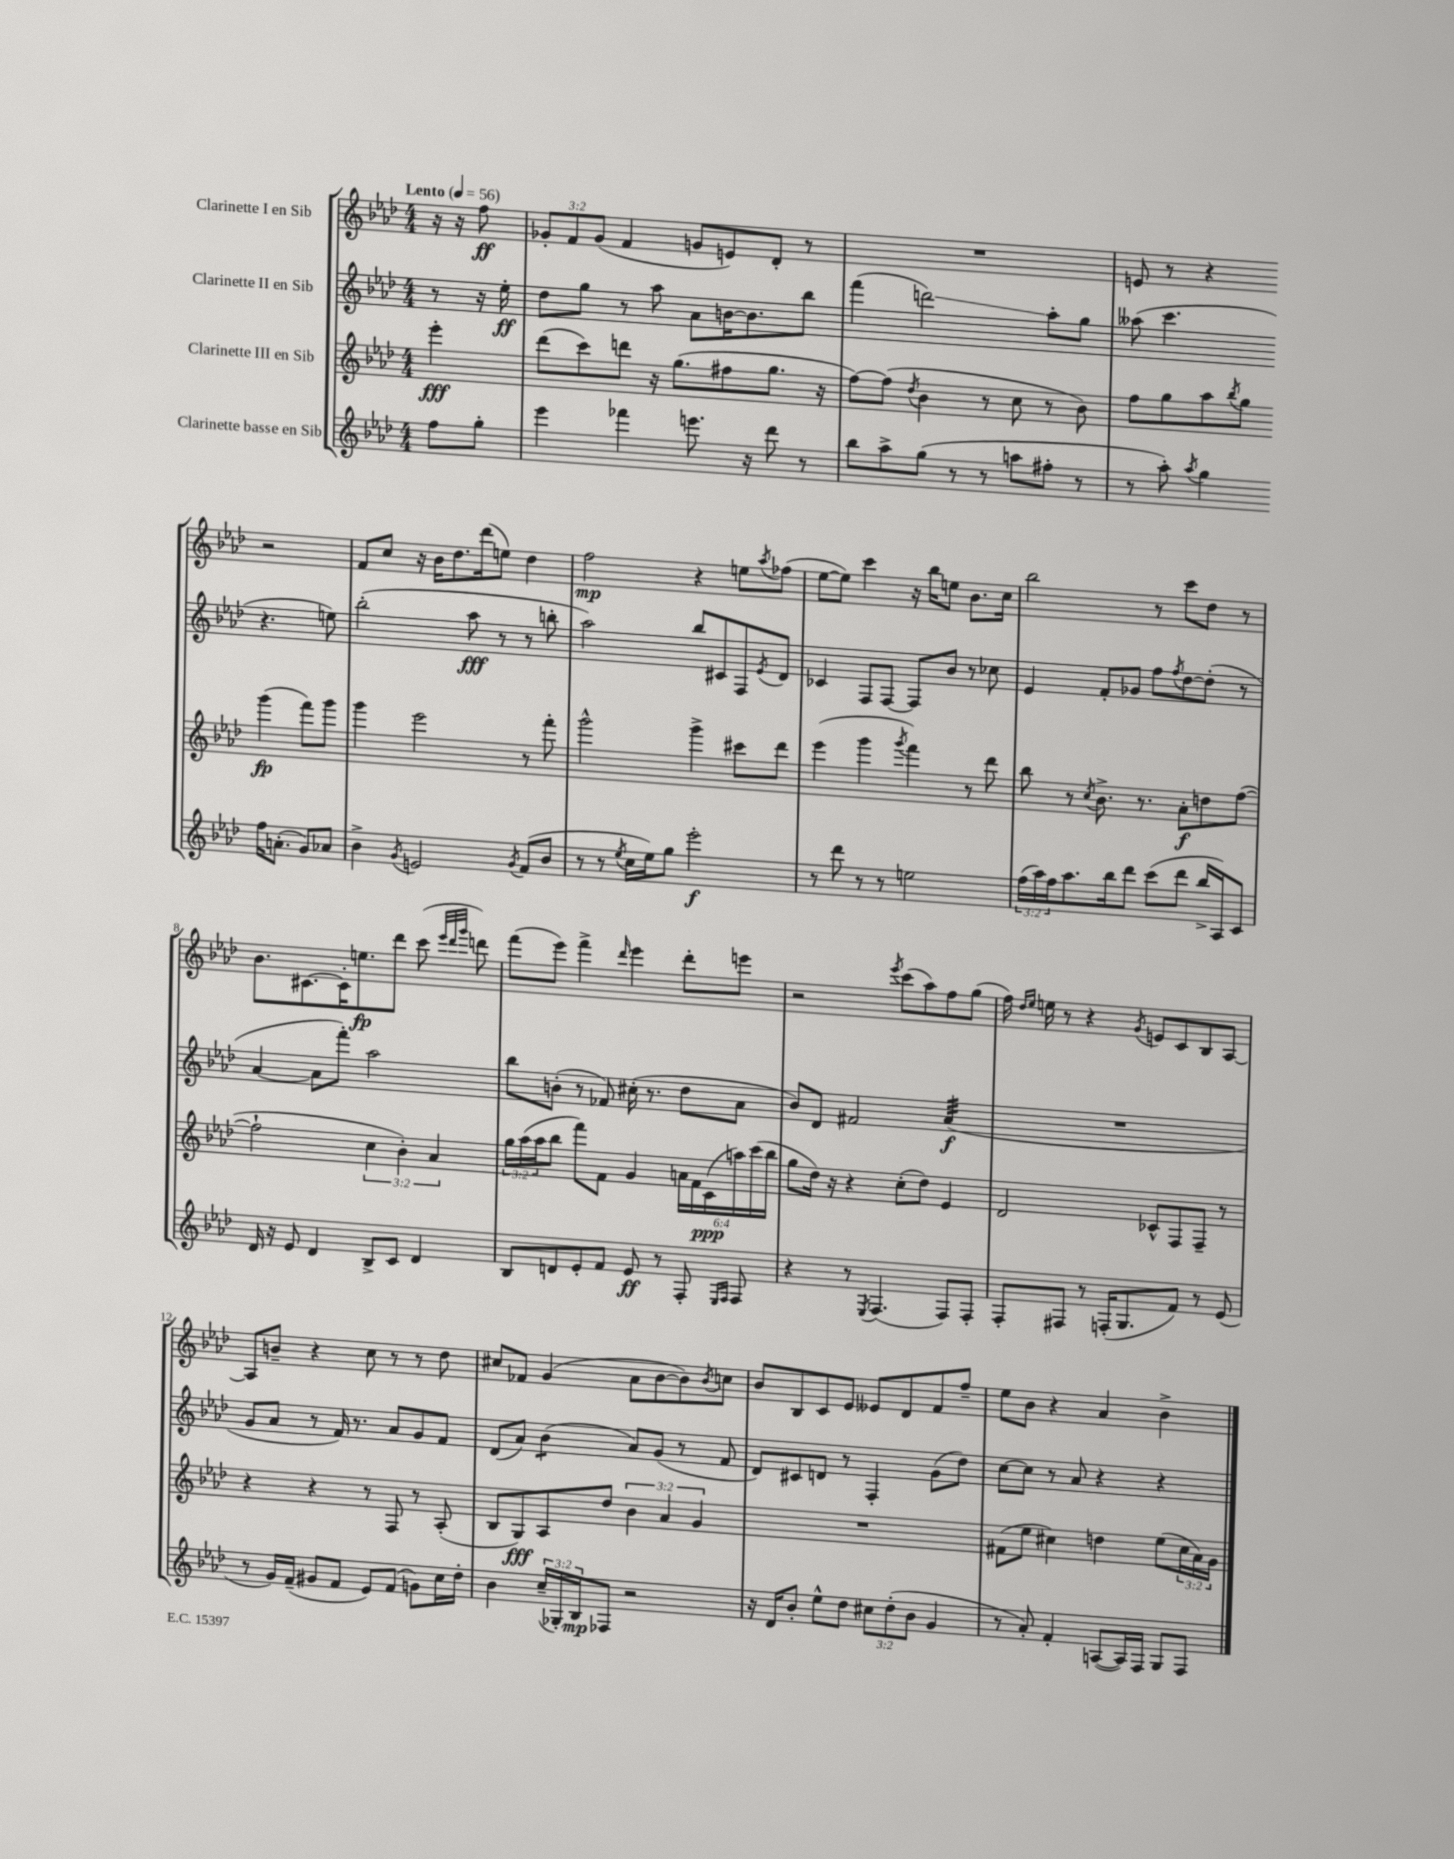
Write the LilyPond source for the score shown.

<<
\new StaffGroup <<
\new Staff = "s0" \with { instrumentName = "Clarinette I en Sib" } {
    \clef treble \key aes \major \numericTimeSignature \time 4/4 \override Staff.TupletNumber.text = #tuplet-number::calc-fraction-text \partial 4 \tempo "Lento" 4 = 56
    r16 r16 f''8\ff |
    \tuplet 3/2 { ges'8-. f'8 ges'8( } f'4 g'8 e'8) des'8-. r8 |
    R1 |
    e'8 r8 r4 r2 |
    f'8 c''8 r16 bes'16 des''8. des'''16( e''8) des''4 |
    f''2\mp r4 e''8 \acciaccatura { aes''8 } fes''8( |
    ees''8~ ees''8) c'''4 r16 bes''16 e''8 bes'8. c''16 |
    bes''2 r8 c'''8 des''8 r8 |
    bes'8. cis'8.~ cis'16-. e''8.\fp des'''8 c'''8( \grace { ees'''32 des'''32 g'''32 } d'''8) |
    f'''8( ees'''8) f'''4-> \grace { des'''16 } ees'''4 des'''8-. e'''8 |
    r2 \acciaccatura { ees'''8 } c'''8( aes''8) f''8 g''8( |
    f''16) \grace { des''16 ees''16 } e''16 r8 r4 \acciaccatura { g'8 } e'8 c'8 bes8 aes8~ |
    aes8 b'8-- r4 c''8 r8 r8 des''8 |
    cis''8 fes'8 g'4( aes'8 bes'8~ bes'8) \acciaccatura { bes'8 } c''8 |
    bes'8 bes8 c'8 ees'8 eeses'8 des'8 f'8 f''8-- |
    ees''8 bes'8 r4 aes'4 bes'4-> \bar "|." |
}
\new Staff = "s1" \with { instrumentName = "Clarinette II en Sib" } {
    \clef treble \key aes \major \numericTimeSignature \time 4/4 \partial 4
    r8 r16 ees''16-.\ff |
    des''8 g''8 r8 aes''8 aes'8 b'16~ b'8. bes''8 |
    f'''4( d'''2\glissando) aes''8-. g''8 |
    aeses''8( c'''4. r4. e''8) |
    bes''2-.( aes''8\fff r8 r8 b''8-. |
    aes''2) bes''8 cis'8 f8 \acciaccatura { ees'8 } des'8 |
    ces'4 f8 f8~ f8 bes'8 r8 ces''8 |
    ees'4 f'8-. ges'8 f''8 \acciaccatura { f''8 } des''8~ des''8-.( r8 |
    aes'4~ aes'8 f'''8-.) aes''2 |
    bes''8 b'8-.( r8 fes'8) cis''16-.( r8. des''8 aes'8 |
    bes'8) des'8 fis'2 aes'4:32\f( |
    R1 |
    g'8 aes'8 r8 f'16) r8. aes'8 g'8 f'8 |
    des'8( aes'8) bes'4:8( aes'8) g'8( r8 f'8 |
    des'8) cis'8 d'8 r8 f4-. g'8( des''8) |
    c''8~ c''8 r8 aes'8 r4 r4 \bar "|." |
}
\new Staff = "s2" \with { instrumentName = "Clarinette III en Sib" } {
    \clef treble \key aes \major \numericTimeSignature \time 4/4 \override Staff.TupletNumber.text = #tuplet-number::calc-fraction-text \partial 4
    ees'''4-.\fff |
    des'''8( c'''8) d'''8 r16 g''8.( fis''8 g''8. r16 |
    f''8~) f''8( \acciaccatura { des''8 } bes'4 r8 c''8 r8 bes'8) |
    f''8 g''8 aes''8 \acciaccatura { bes''8 } g''8 g'''4\fp( f'''8) g'''8 |
    g'''4 ees'''2 r8 f'''8-. |
    g'''2-^ g'''4-> cis'''8 des'''8 |
    ees'''4( g'''4 \acciaccatura { g'''8 } f'''4) r8 des'''8 |
    bes''8 r8 \acciaccatura { c''8 } bes'8.-> r8. aes'8-.\f d''8 f''8~( |
    f''2-! \tuplet 3/2 { c''4 bes'4-.) aes'4 } |
    \tuplet 3/2 { g''16 aes''16( aes''16 } bes''8 f'''8) f'8 g'4 \tuplet 6/4 { a'16 f'16 c'16\ppp( a''16) c'''16( bes''16 } |
    g''8 des''16) r16 r4 c''8-.( des''8) ees'4 |
    des'2 ces'8-^ f8 f8-- r8 |
    r4 r4 r8 f8 r8 aes8-.( |
    bes8 g8\fff) aes8 des''8 \tuplet 3/2 { bes'4 aes'4 g'4 } |
    R1 |
    fis'8( ees''8 cis''4) d''4 ees''8( \tuplet 3/2 { cis''16 aes'16) g'16 } \bar "|." |
}
\new Staff = "s3" \with { instrumentName = "Clarinette basse en Sib" } {
    \clef treble \key aes \major \numericTimeSignature \time 4/4 \override Staff.TupletNumber.text = #tuplet-number::calc-fraction-text \partial 4
    f''8 g''8-. |
    ees'''4 fes'''4 e'''8. r16 des'''8 r8 |
    bes''8 aes''8-> g''8( r8 r8 a''8 fis''8-. r8 |
    r8 aes''8-.) \acciaccatura { aes''8 } g''4 f''16 a'8.-.( g'8) aes'8 |
    bes'4-> \acciaccatura { g'8 } e'2 \acciaccatura { g'8 } f'8( bes'8 |
    r8 r8 \acciaccatura { ees''8 } c''16 ees''16) g''8 ees'''2-.\f |
    r8 des'''8 r8 r8 e''2 |
    \tuplet 3/2 { f''16( aes''16) f''16 } aes''8. bes''16 des'''8 c'''8( des'''8 bes''16-> aes16) c'8 |
    des'16 r16 ees'8 des'4 bes8-> c'8 des'4 |
    bes8 d'8 ees'8-. f'8 ees'8\ff r8 f8-. \grace { ees16 f16 } f8 |
    r4 r8 \acciaccatura { ees8 } f4.( f8) f8-. |
    f8-. fis8 r8 f16-.( g8. f'8) r8 ees'8( |
    r8 g'16) f'16--( gis'8 f'8 ees'8) f'8( g'8) c''16 des''16-. |
    bes'4 \tuplet 3/2 { c''16--( ges16-.) bes16\mp } fes8 r2 |
    r16 des'16 bes'8-. ees''8-^ des''8 \tuplet 3/2 { cis''8 des''8-.( bes'8 } g'4 |
    r8 aes'8-.) f'4-. a8~( a16) f16 g8 f8 \bar "|." |
}
>>
>>
